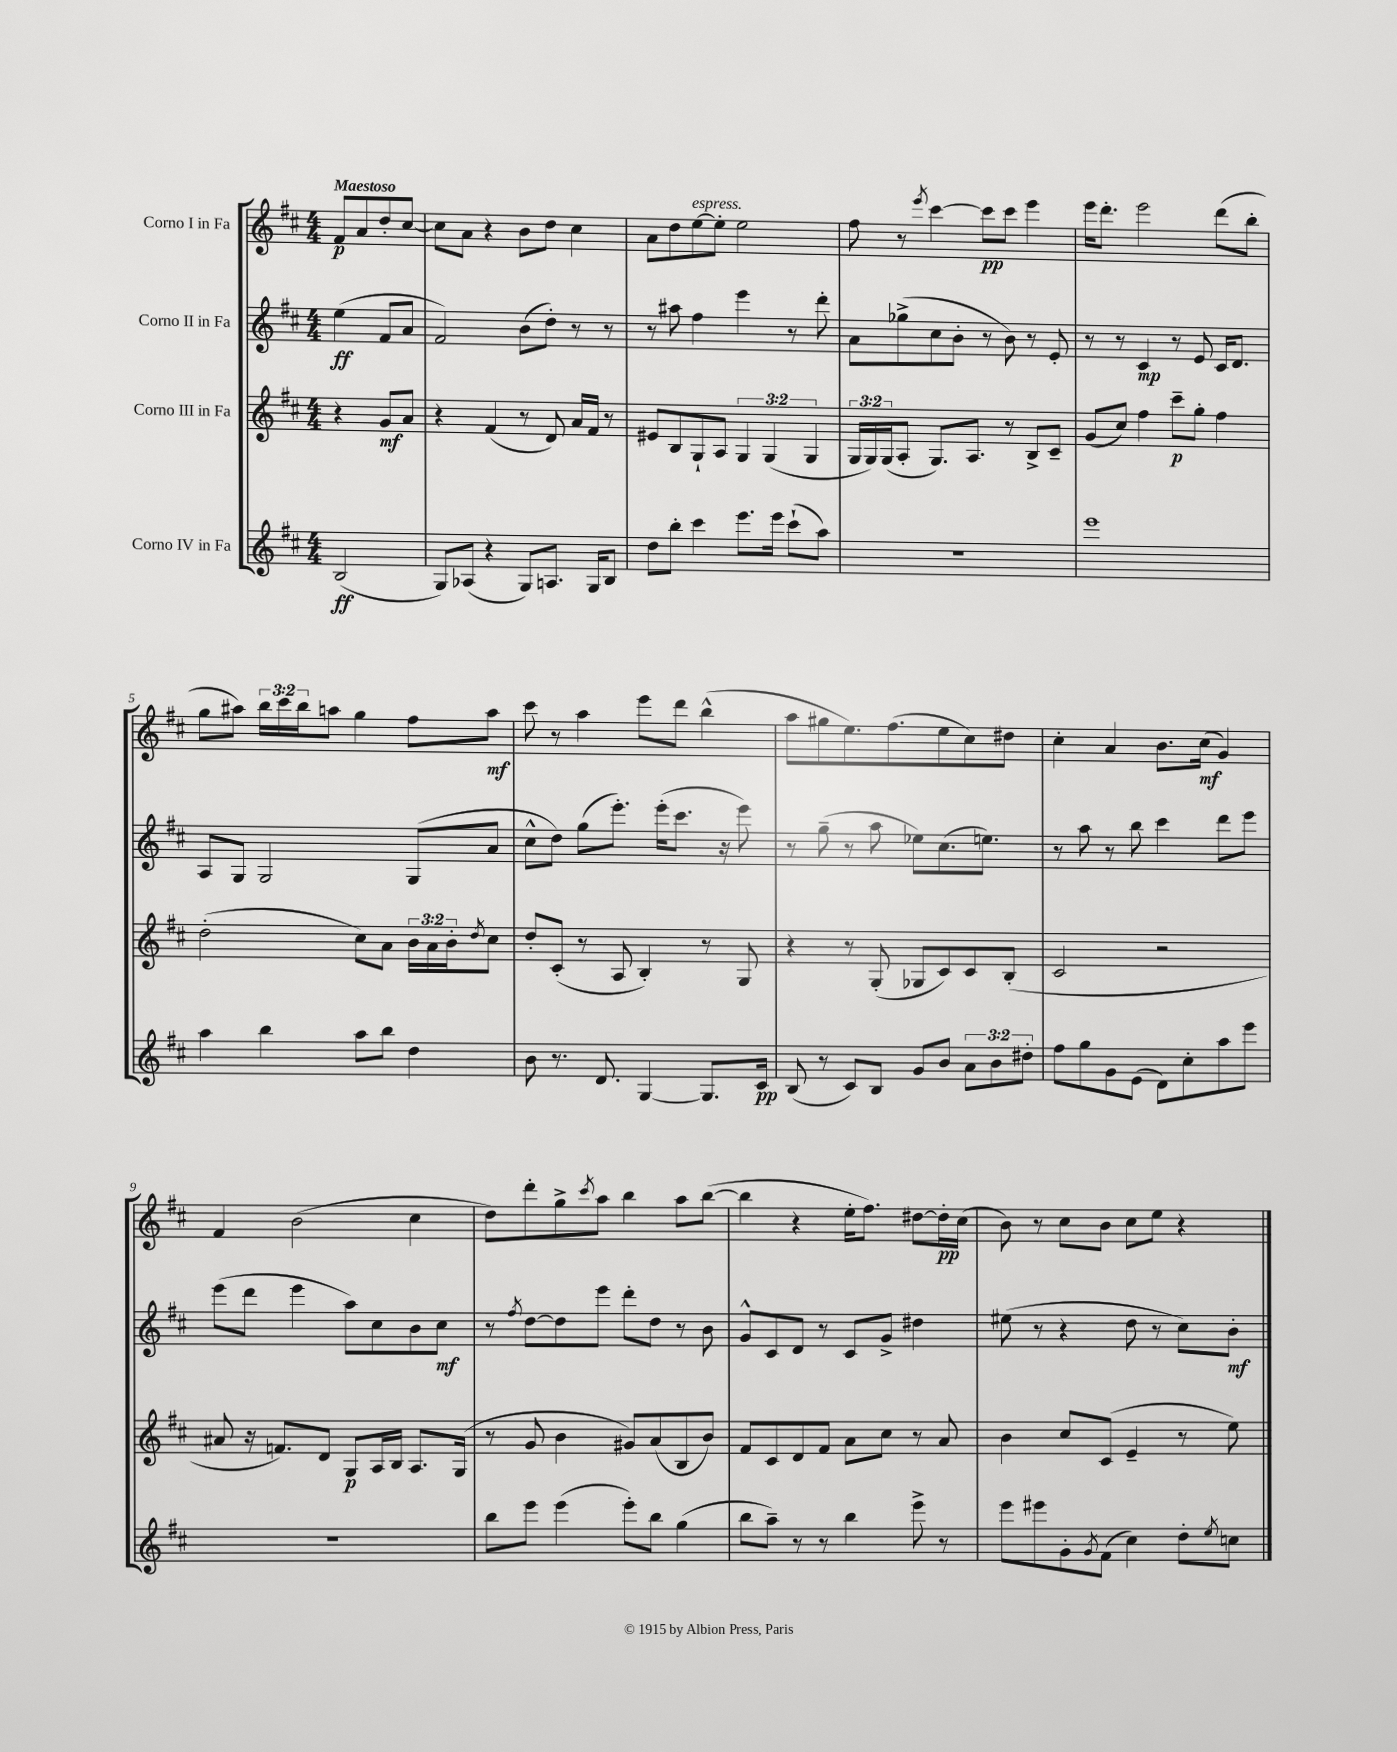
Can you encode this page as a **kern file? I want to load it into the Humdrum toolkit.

**kern	**kern	**kern	**kern
*staff4	*staff3	*staff2	*staff1
*clefG2	*clefG2	*clefG2	*clefG2
*k[f#c#]	*k[f#c#]	*k[f#c#]	*k[f#c#]
*M4/4	*M4/4	*M4/4	*M4/4
(2B/	4r	(4ee\	8f#/L
.	.	.	8a/
.	8g/L	8f#/L	8dd'/
.	8a/J	8a/J	[8cc#/J
=	=	=	=
8G/L)	4r	2f#/)	8cc#\]L
(8A-/J	.	.	8a\J
4r	(4f#/	.	4r
8G/L)	8r	(8b\L	8b\L
8.A/J	8d/)	8dd'\J)	8dd\J
.	16a/LL	8r	4cc#\
16G/LK	16f#/JJ	.	.
8B/J	8r	8r	.
=	=	=	=
8dd\L	8e#/L	8r	8a\L
8bb'\J	8B/	8aa#\	8dd\
4ccc#\	8G`/	4ff#\	[8ee\
.	8A/J	.	8ee'\]J
8.eee\L	6G/	4eee\	2ee\
.	(6G/	.	.
16eee\Jk	.	.	.
(8ccc#`\L	.	8r	.
.	6G/	.	.
8aa\J)	.	8ddd'\	.
=	=	=	=
1r	24G/LL	8a\L	8ff#\
.	24G/)	.	.
.	(24G/J	.	.
.	8A'/J	(8gg-^\	8r
.	.	.	8qeee/
.	8.G/L)	8cc#\	[4ccc#\
.	.	8b'\J	.
.	8.A/J	.	.
.	.	8r	8ccc#\]L
.	8r	8b\)	8ccc#\J
.	8B^/L	8r	4eee\
.	8c#~/J	8e'/	.
=	=	=	=
1eee	(8g/L	8r	16eee\LK
.	.	.	8.ddd'\J
.	8cc#/J)	8r	.
.	4ff#\	4c#/	2eee\
.	8ccc#~\L	8r	.
.	8gg'\J	8e/	.
.	4ff#\	16c#/LK	(8ddd\L
.	.	8.d/J	.
.	.	.	8bb'\J
=	=	=	=
4aa\	(2dd'\	8A/L	8gg\L
.	.	8G/J	8aa#\J)
4bb\	.	2G/	24bb\LL
.	.	.	24ccc#\
.	.	.	24bb\J
.	.	.	8aa\J
8aa\L	8cc#\L)	.	4gg\
8bb\J	8a\J	.	.
4dd\	24b\LL	(8G/L	8ff#\L
.	24a\	.	.
.	24b'\J	.	.
.	8qdd/	.	.
.	8cc#\J	8a/J	8aa\J
=	=	=	=
8b\	8dd'/L	8cc#^^\L	8ccc#\
8.r	(8c#'/J	8dd\J)	8r
.	8r	(8gg\L	4aa\
8.d/	.	.	.
.	8A/	8.eee'\J)	.
[4G/	4B'/)	.	8eee\L
.	.	(16eee'\LK	.
.	.	8.ccc#\J	8ddd\J
8.G/]L	8r	.	(4bb^^\
.	.	16r	.
.	8G/	8eee\)	.
16c#/Jk	.	.	.
=	=	=	=
(8B/	4r	8r	8aa\L
8r	.	(8gg~\	8gg#\
8c#/L)	8r	8r	8.ee\)
8B/J	(8G'/	8aa\	.
.	.	.	(8.ff#\
8g/L	8G-/L	8ee-\L)	.
8b/J	8c#/)	(8.cc#\	8ee\
12a\L	8c#/	.	8cc#\)
.	.	8.ee\J)	.
12b\	.	.	.
.	(8B'/J	.	8dd#\J
12dd#'\J	.	.	.
=	=	=	=
8ff#\L	2c#/	8r	4cc#'\
8gg\	.	8aa\	.
8g\	.	8r	4a/
(8e\J	.	8bb\	.
8d\L)	2r	4ccc#\	8.b\L
8cc#'\	.	.	.
.	.	.	(16cc#\Jk
8aa\	.	8ddd\L	4g/)
8eee\J	.	8eee\J	.
=	=	=	=
1r	8a#/	(8eee\L	4f#/
.	16r	8ddd\J	.
.	8.f/L)	.	.
.	.	4eee\	(2b\
.	8d/J	.	.
.	8G/L	8aa\L)	.
.	16A/L	8cc#\	.
.	16B/JJ	.	.
.	8.A/L	8b\	4cc#\
.	.	8cc#\J	.
.	(16G/Jk	.	.
=	=	=	=
8bb\L	8r	8r	8dd\L)
.	.	8qff#/	.
8eee\J	8g/	[8dd\L	8ddd'\
(4eee\	4b\	8dd\]	8gg^\
.	.	.	8qccc#/
.	.	8eee\J	8aa\J
8eee'\L)	8g#/L)	8ddd'\L	4bb\
8bb\J	(8a/	8dd\J	.
(4gg\	8B/	8r	8aa\L
.	8b/J)	8b\	([8bb\J
=	=	=	=
8bb\L	8f#/L	8g^^/L	4bb\]
8aa~\J)	8c#/	8c#/	.
8r	8d/	8d/J	4r
8r	8f#/J	8r	.
4bb\	8a\L	8c#/L	16ee'\LK
.	.	.	8.ff#\J)
.	8cc#\J	8g^/J	.
8eee^\	8r	4dd#\	[8dd#\L
8r	8a/	.	16dd#'\]L
.	.	.	(16cc#\JJ
=	=	=	=
8eee\L	4b\	(8ee#\	8b\)
8eee#\	.	8r	8r
8g'\	8cc#/L	4r	8cc#\L
8qg/	.	.	.
(8f#\J	(8c#/J	.	8b\J
4cc#\)	4e~/	8dd\	8cc#\L
.	.	8r	8ee\J
8dd'\L	8r	8cc#\L)	4r
8qee/	.	.	.
8cc\J	8ee\)	8b'\J	.
==	==	==	==
*-	*-	*-	*-
